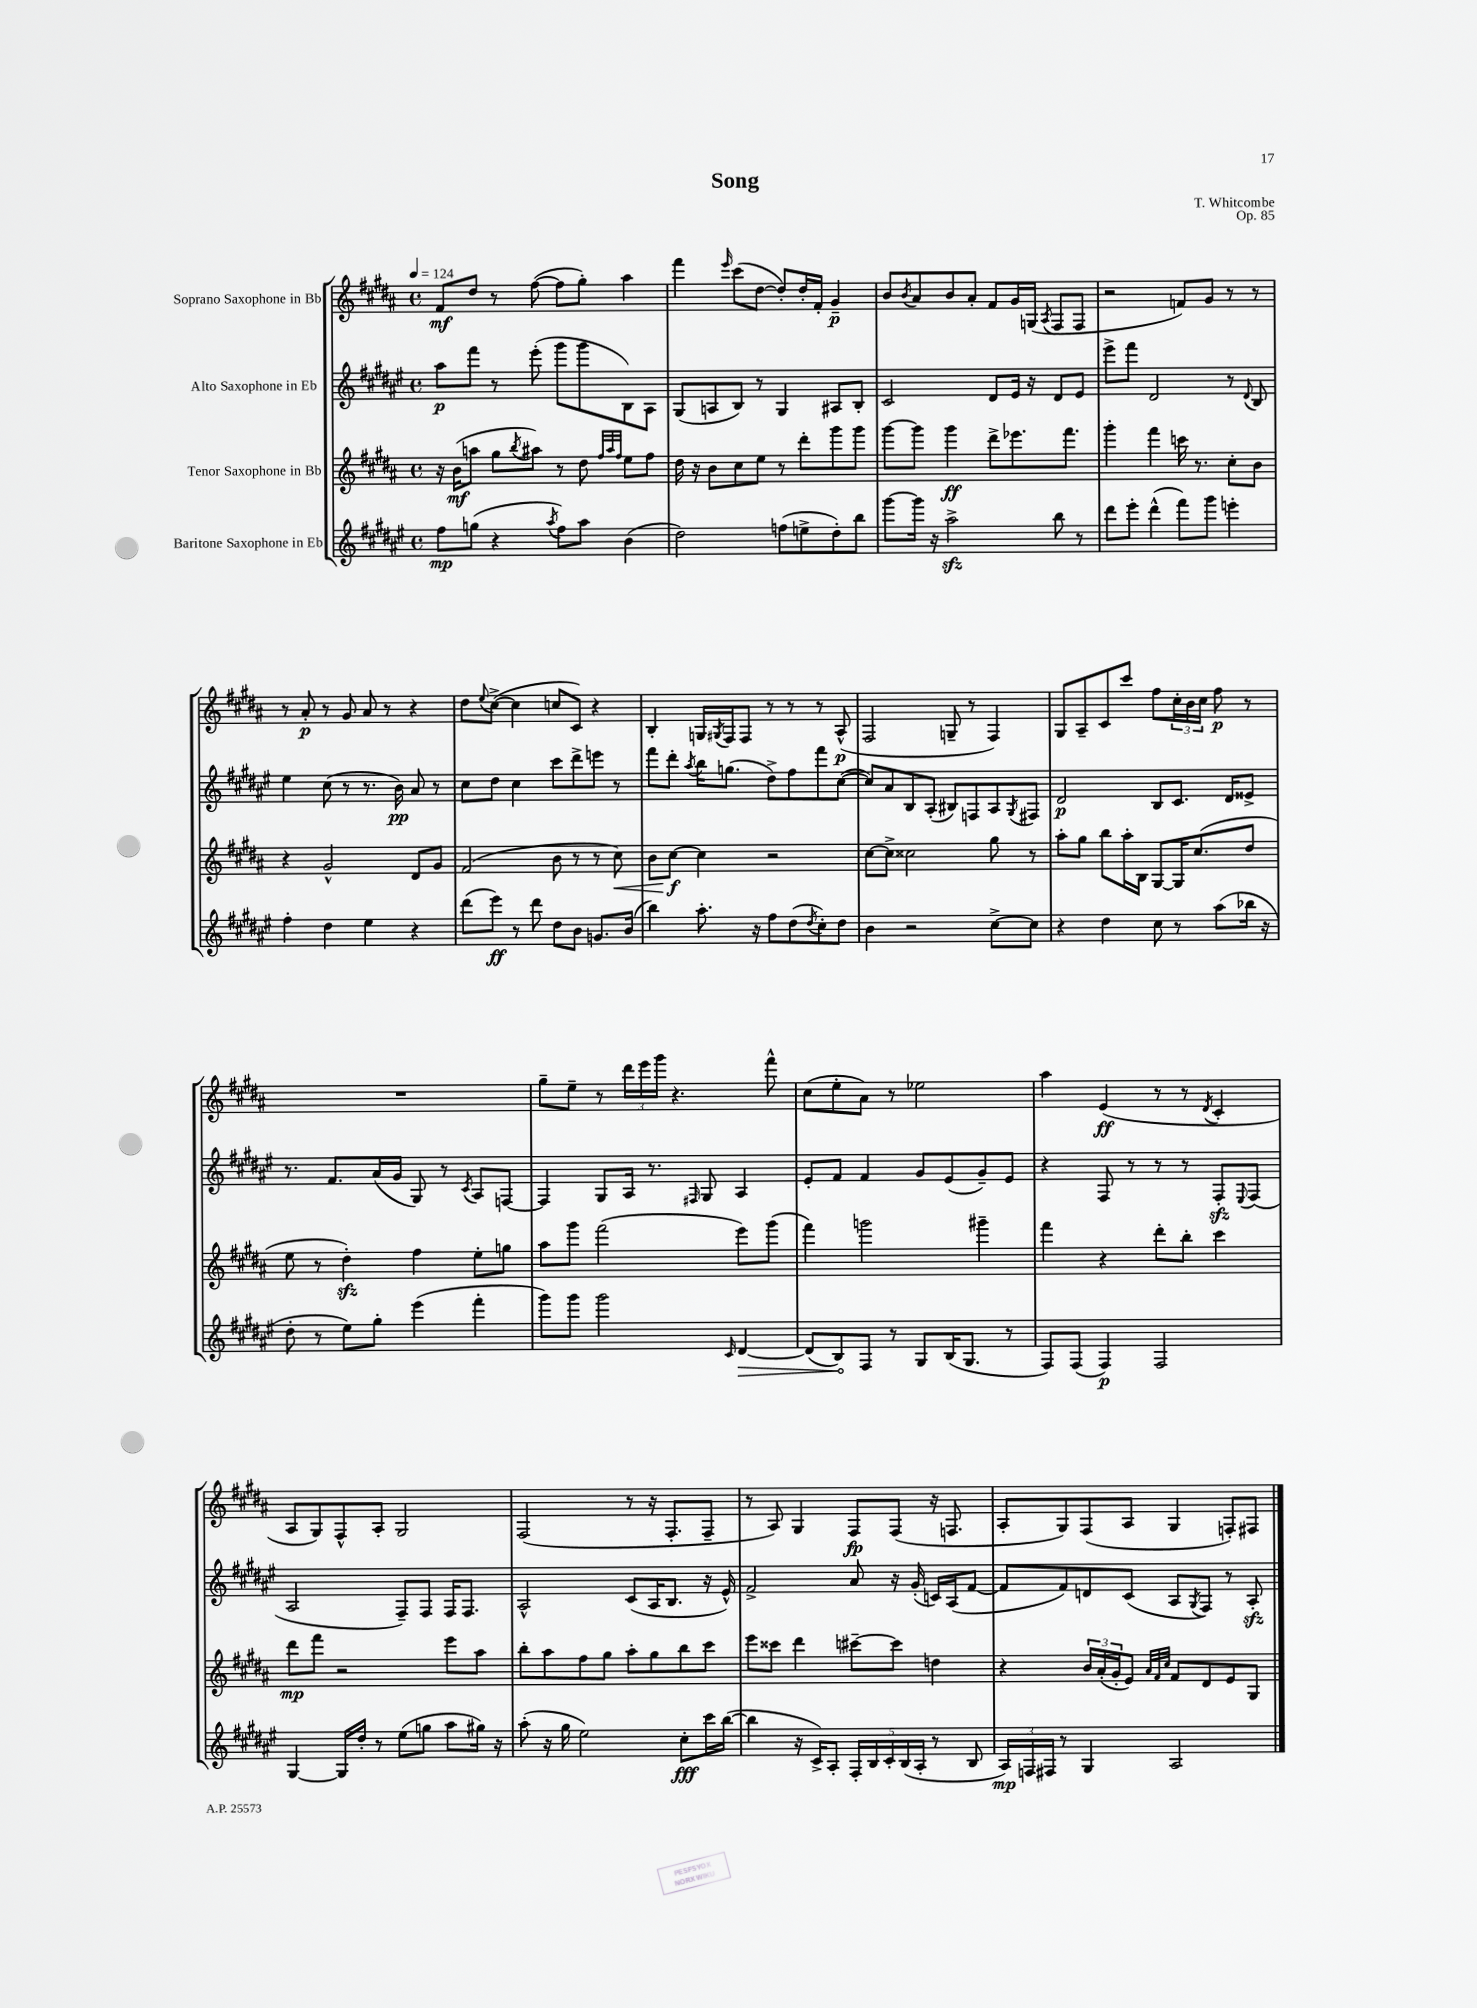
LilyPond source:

\header { title = "Song" composer = "T. Whitcombe" opus = "Op. 85" }
<<
\new StaffGroup <<
\new Staff = "s0" \with { instrumentName = "Soprano Saxophone in Bb" } {
    \clef treble \key b \major \defaultTimeSignature \time 4/4 \tempo 4 = 124
    fis'8\mf dis''8 r8 fis''8~( fis''8 gis''8-.) ais''4 |
    fis'''4 \grace { e'''16 } cis'''8( dis''8~ dis''8-.) dis''16-. fis'16-. gis'4--\p |
    b'8 \acciaccatura { b'8 } ais'8 b'8 ais'8-. fis'8 gis'16 g16( \acciaccatura { ais8 } fis8 fis8 |
    r2 f'8) gis'8 r8 r8 |
    r8 ais'8-.\p r8 gis'8 ais'8 r8 r4 |
    dis''8 \appoggiatura { e''8 } cis''8~->( cis''4 c''8 cis'8) r4 |
    b4-. g16 \acciaccatura { gis8 } fis16 fis8 r8 r8 r8 ais8-^\p( |
    fis2 g8-- r8 fis4) |
    gis8 ais8-- cis'8 cis'''8 fis''8 \tuplet 3/2 { cis''16-. b'16 cis''16 } fis''8\p r8 |
    R1 |
    gis''8-- e''8-- r8 \tuplet 3/2 { dis'''16 e'''16 gis'''16 } r4. fis'''8-^ |
    cis''8( e''8-. ais'8) r8 ees''2 |
    ais''4 e'4\ff( r8 r8 \acciaccatura { dis'8 } cis'4-. |
    ais8 gis8) fis8-^ ais8-. gis2 |
    fis2( r8 r16 fis8.-. fis8-- |
    r8 ais8) gis4 fis8\fp fis8( r16 f8. |
    ais8-. gis8) fis8( ais8 gis4 f8-.) fis8 \bar "|." |
}
\new Staff = "s1" \with { instrumentName = "Alto Saxophone in Eb" } {
    \clef treble \key fis \major \defaultTimeSignature \time 4/4
    ais''8\p fis'''8 r8 eis'''8-.( gis'''8 gis'''8 b8) ais8 |
    gis8( a8 b8) r8 gis4 ais8 b8-. |
    cis'2 dis'8 eis'16 r16 dis'8 eis'8 |
    eis'''8-> fis'''8 dis'2 r8 \appoggiatura { dis'8 } b8 |
    eis''4 cis''8( r8 r8. b'16\pp) ais'8 r8 |
    cis''8 dis''8 cis''4 cis'''8 dis'''8-> e'''8 r8 |
    fis'''8 dis'''8-. \acciaccatura { ais''8 } b''16 g''8.( dis''8->) fis''8 fis'''8 cis''8~( |
    cis''8) ais'8 b8 ais8-.( bis8) f8 ais8 \acciaccatura { gis8 } fis8 |
    dis'2\p b8 cis'8. dis'16 eisis'8-> |
    r8. fis'8. ais'16( gis'16 gis8) r8 \acciaccatura { cis'8 } ais8 f8~ |
    f4 gis8 ais16 r8. \grace { fis16 } gis8 ais4 |
    eis'8-. fis'8 fis'4 gis'8 eis'8( gis'8--) eis'8 |
    r4 fis8 r8 r8 r8 fis8-.\sfz \appoggiatura { eis8 } fis8( |
    ais2 fis8--) fis8 fis16 fis8. |
    ais2-^ cis'8( ais16 b8. r16 eis'16-^) |
    fis'2-> ais'8 r16 gis'16-.( c'16) ais16( fis'8~ |
    fis'8 fis'8) d'8 cis'8( ais8 \acciaccatura { gis8 } fis8) r8 ais8-.\sfz \bar "|." |
}
\new Staff = "s2" \with { instrumentName = "Tenor Saxophone in Bb" } {
    \clef treble \key b \major \defaultTimeSignature \time 4/4
    r16 b'16\mf( a''8 gis''8 \acciaccatura { b''8 } ais''8) r8 dis''8 \grace { fis''32 ais''32 fis''32 } e''8 fis''8 |
    dis''16 r16 b'8 cis''8 e''8 r8 dis'''8-. gis'''8 gis'''8 |
    gis'''8~ gis'''8 gis'''4\ff dis'''8-> ees'''8. fis'''8. |
    gis'''4-. fis'''4 c'''16 r8. cis''8-. b'8 |
    r4 gis'2-^ dis'8 gis'8 |
    fis'2( b'8 r8 r8 cis''8\<) |
    b'8 cis''8~\f\! cis''4 r2 |
    cis''8~ cis''8-> cisis''2 gis''8 r8 |
    ais''8-. gis''8 b''8 ais''16-. b16 gis8~ gis16 cis''8.( dis''8 |
    e''8 r8 dis''4-.\sfz) fis''4 e''8-. g''8 |
    ais''8 gis'''8 fis'''2( e'''8) gis'''8( |
    fis'''4) g'''2 gis'''4-- |
    fis'''4 r4 dis'''8-. b''8-. cis'''4 |
    dis'''8\mp fis'''8 r2 e'''8 ais''8 |
    b''8-. ais''8 fis''8 gis''8 ais''8-. gis''8 b''8 cis'''8 |
    e'''8 cisis'''8 dis'''4 cis'''8~-- cis'''8 d''4 |
    r4 \tuplet 3/2 { b'16 ais'16-.( gis'16-. } e'8) \grace { ais'32 fis'32 cis''32 } fis'8 dis'8 e'8 gis8 \bar "|." |
}
\new Staff = "s3" \with { instrumentName = "Baritone Saxophone in Eb" } {
    \clef treble \key fis \major \defaultTimeSignature \time 4/4
    fis''8\mp g''8( r4 \acciaccatura { ais''8 } fis''8) ais''8 b'4( |
    dis''2) f''8( e''8-> dis''8-.) b''8 |
    gis'''8~ gis'''16 r16 ais''2->\sfz b''8 r8 |
    dis'''8 eis'''8-. dis'''4-^( fis'''8) gis'''8 e'''4-. |
    fis''4-. dis''4 eis''4 r4 |
    dis'''8( eis'''8\ff) r8 dis'''8 dis''8 b'8 g'8. b'16( |
    b''4) ais''8.-. r16 fis''8 dis''8( \acciaccatura { dis''8 } cis''8-.) dis''8 |
    b'4 r2 cis''8~-> cis''8 |
    r4 dis''4 cis''8 r8 ais''8( bes''16 r16 |
    dis''8-. r8 eis''8) gis''8-. eis'''4( fis'''4-. |
    gis'''8) gis'''8 gis'''2 \grace { cis'16 } \once \override Hairpin.circled-tip = ##t dis'4~\> |
    dis'8( b8\!) fis8 r8 gis8 b16( gis8. r8 |
    fis8) fis8( fis4\p) fis2 |
    gis4~ gis16 dis''16-. r8 eis''8( g''8 ais''8 gis''16) r16 |
    ais''8-.( r16 gis''16 eis''2) cis''8-.\fff cis'''16 b''16~( |
    b''4 r16 cis'16->) ais8-. \tuplet 5/4 { fis16-. b16 cis'16-. b16( ais16-. } r8 b8 |
    \tuplet 3/2 { ais16\mp) f16 fis16 } r8 gis4 ais2 \bar "|." |
}
>>
>>
\layout { \context { \Score \remove "Bar_number_engraver" } }
